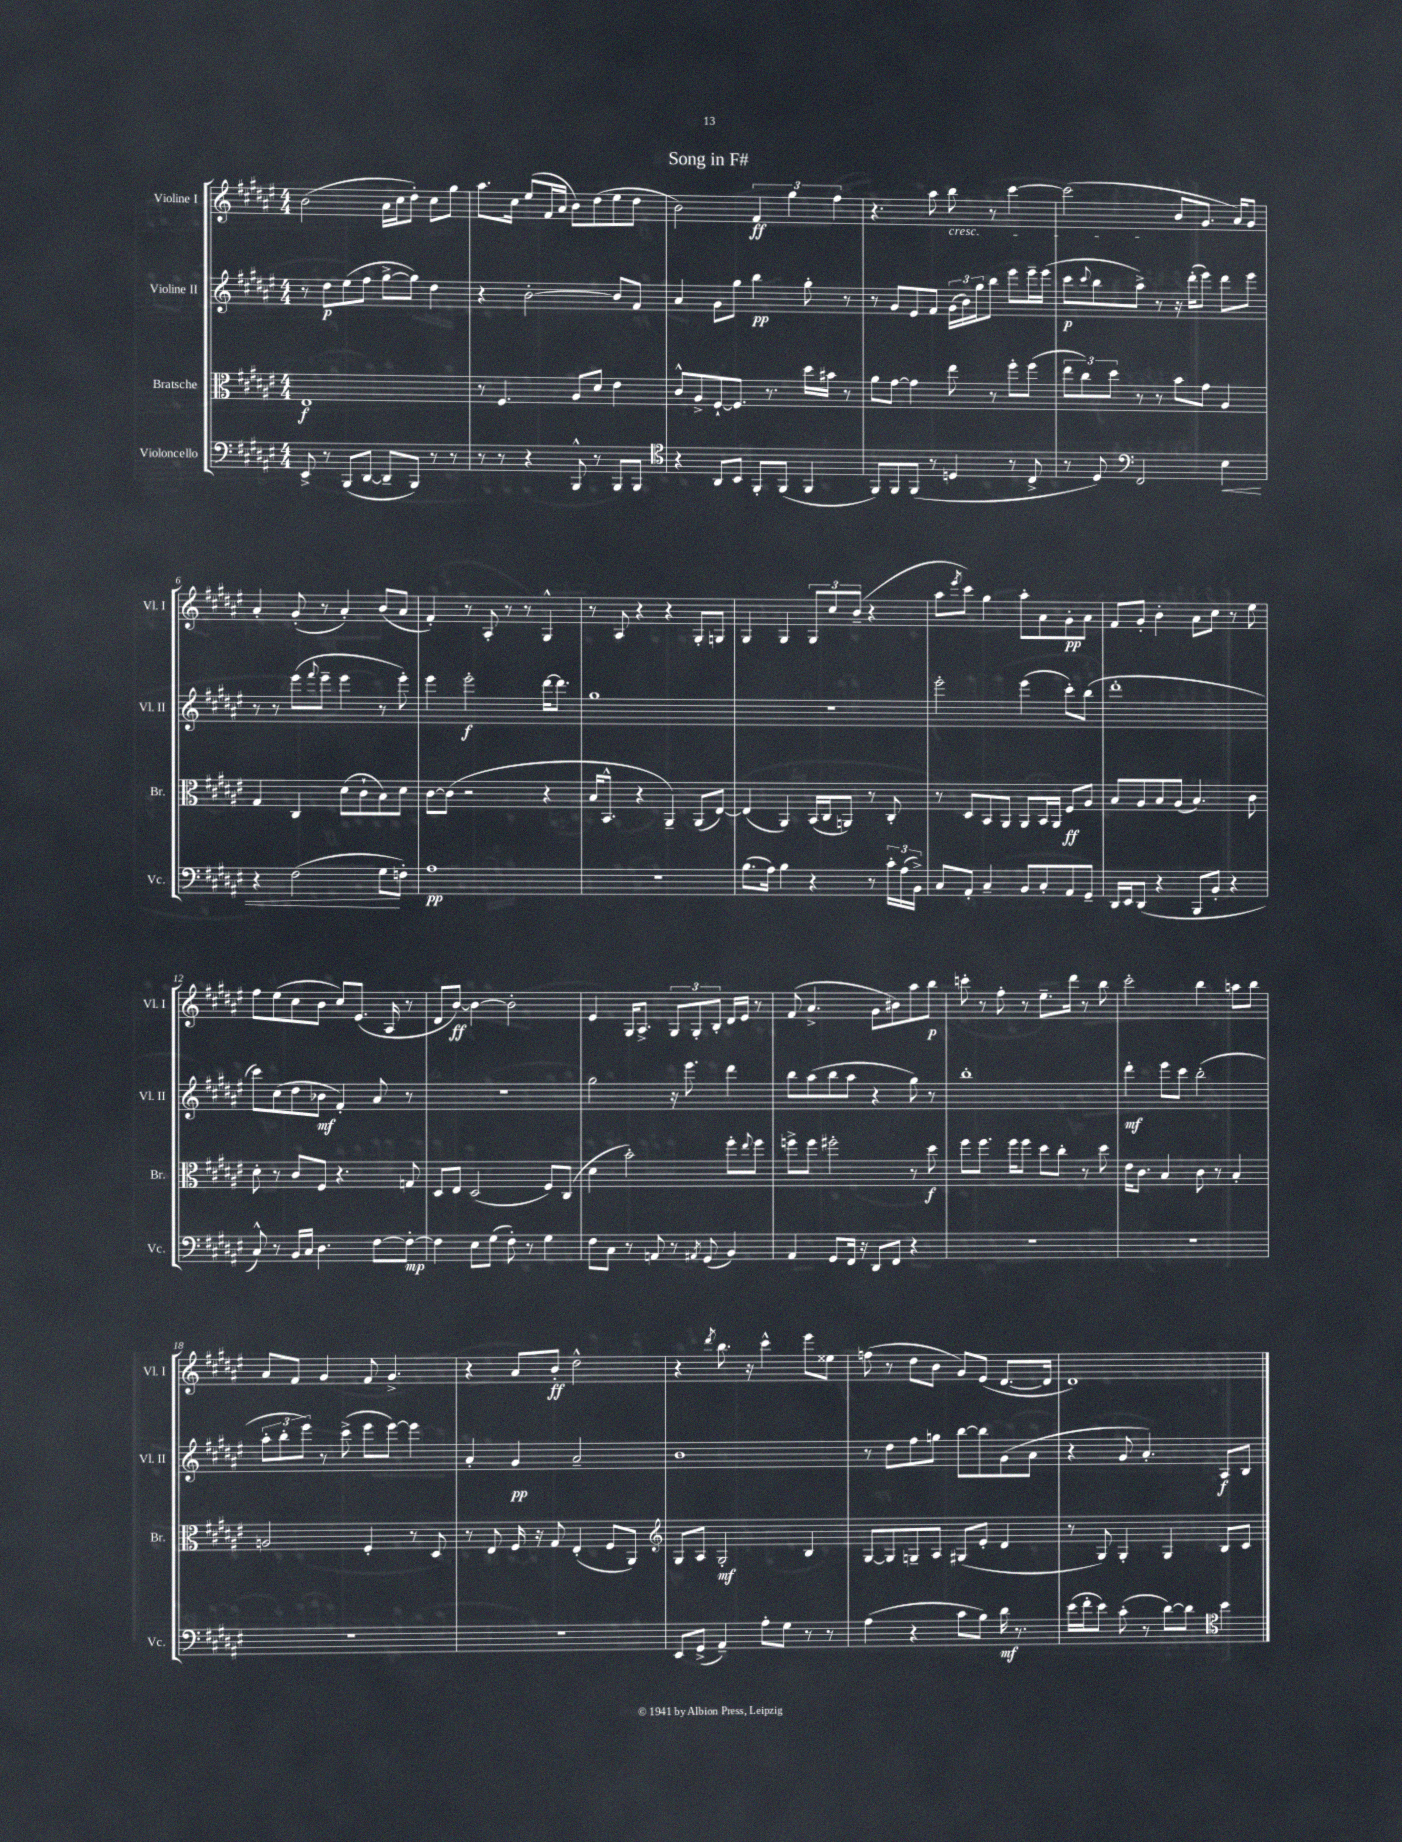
\header { title = "Song in F#" }
<<
\new StaffGroup <<
\new Staff = "s0" \with { instrumentName = "Violine I" shortInstrumentName = "Vl. I" } {
    \clef treble \key fis \major \numericTimeSignature \time 4/4
    b'2( ais'16 cis''16 dis''8-.) cis''8 gis''8 |
    ais''8. cis''16 eis''8( fis'16 ais'16 b'8) dis''8( eis''8 dis''8 |
    b'2) \tuplet 3/2 { fis'4\ff gis''4 fis''4 } |
    r4. ais''8 b''8\cresc r8 cis'''4~ |
    cis'''2\!( b'8 gis'8. ais'16) gis'8 |
    ais'4-. gis'8-.( r8 ais'4-.) b'8( ais'8 |
    fis'4-.) r8 ais8-. r8 r8 gis4-^ |
    r8 ais8 r4 r4 gis8-. g8 |
    gis4 gis4 \tuplet 3/2 { gis8 cis''8 b'8--( } r4 |
    ais''8 \acciaccatura { eis'''8 } cis'''8) gis''4 ais''8-. ais'8 gis'8-.\pp ais'8 |
    fis'8 gis'8-. b'4-. ais'8 cis''8 r8 eis''8 |
    fis''8 eis''8( cis''8 b'8 cis''8) eis'8.( ais16 r8 |
    dis'8 b'8~\ff) b'4~ b'2-. |
    eis'4 gis16 ais8.-> \tuplet 3/2 { gis8 gis8-. b8-. } dis'16 eis'16 r8 |
    fis'8( ais'4.-> gis'8 bis'8) ais''8 b''8\p |
    c'''8-. r8 fis''8-. r8 eis''8.-- dis'''16 r8 b''8 |
    cis'''2-. b''4 a''8 b''8 |
    ais'8 fis'8 gis'4 fis'8 gis'4.-> |
    r4 ais'8 b'8-.\ff dis''2-^ |
    r4 \acciaccatura { dis'''8 } b''8. r16 cis'''4-^ eis'''8 eisis''8 |
    f''8( r8 dis''8 b'8 gis'8) eis'8( dis'8.~ dis'16 |
    dis'1) \bar "|." |
}
\new Staff = "s1" \with { instrumentName = "Violine II" shortInstrumentName = "Vl. II" } {
    \clef treble \key fis \major \numericTimeSignature \time 4/4
    r8 dis''8\p eis''8( fis''8 gis''8~-> gis''8) dis''4 |
    r4 b'2~-. b'8 fis'8 |
    ais'4 gis'8 gis''8 b''4\pp gis''8-. r8 |
    r8 gis'8 eis'8 fis'8 \tuplet 3/2 { gis'16( b'16) gis''16 } b''8 eis'''8 eis'''16-- eis'''16( |
    cis'''8\p \appoggiatura { cis'''8 } b''8 ais''8->) r8 r16 dis'''16-.( eis'''8) dis'''8 eis'''8 |
    r8 r8 eis'''8( \appoggiatura { fis'''8 } eis'''8-- eis'''4 r8 eis'''8-.) |
    eis'''4 eis'''2-.\f dis'''16~ dis'''8. |
    gis''1 |
    R1 |
    eis'''2-. eis'''4( cis'''8-.) b''8( |
    dis'''1-. |
    cis'''8) cis''8( dis''8 bes'8\mf fis'4-.) ais'8 r8 |
    R1 |
    gis''2 r16 eis'''8. dis'''4 |
    b''8 ais''8( b''8 ais''8 r4 gis''8) r8 |
    b''1-. |
    dis'''4-.\mf eis'''8 cis'''8 b''2-.( |
    \tuplet 3/2 { ais''8-. b''8-. eis'''8) } r8 cis'''8->( eis'''8 eis'''8~) eis'''4 |
    ais'4-. gis'4\pp ais'2-- |
    b'1 |
    r8 dis''8 fis''8 g''8 b''8~ b''8 gis'8( ais'8 |
    r4 gis'8 ais'4.-.) ais8\f b8 \bar "|." |
}
\new Staff = "s2" \with { instrumentName = "Bratsche" shortInstrumentName = "Br." } {
    \clef alto \key fis \major \numericTimeSignature \time 4/4
    eis1\f |
    r8 fis4. ais8 dis'8 eis'4 |
    cis'8-^ ais8-> fis8~-! fis8. r8. dis''16 bis'16 r8 |
    ais'8 gis'8~ gis'4 eis''8 r8 fis''8-. fis''8( |
    \tuplet 3/2 { eis''8 cis''8) dis''8 } r8 r8 b'8 gis'8 ais4 |
    gis4 cis4 dis'8( cis'8-! b8) dis'8 |
    cis'8~ cis'8( r2 r4 |
    b16 b,8.-^ r4 ais,4--) ais,8( eis8~) |
    eis4( ais,4) b,16( cis16 a,8) r8 cis8-. |
    r8 dis8 b,8 ais,8 ais,8 b,16 ais,16 fis8\ff ais8 |
    b8 ais8 b8 ais8( b4.) cis'8 |
    dis'8-. r8 cis'8 fis8 r4. g8 |
    dis8 eis8 dis2( fis8) cis8( |
    dis'4 b'2-.) fis''8-. \appoggiatura { eis''8 } fis''8 |
    f''8-> f''8 fis''2-. r8 dis''8\f |
    fis''8 fis''8. fis''16 fis''8 dis''8 cis''8-. r8 dis''8 |
    eis'16 cis'8. b4 cis'8 r8 b4-. |
    a2 fis4-. r8 dis8 |
    r8 eis8 fis16 r16 gis8 eis4-.( fis8 ais,8) |
    \clef treble gis8 ais8 gis2-.\mf b4 |
    gis8~ gis8 g8-- ais8 gis8( eis'8-. dis'4 |
    r8 gis8) gis4-. gis4 b8 cis'8 \bar "|." |
}
\new Staff = "s3" \with { instrumentName = "Violoncello" shortInstrumentName = "Vc." } {
    \clef bass \key fis \major \numericTimeSignature \time 4/4
    eis,8-> r8 b,,8( dis,8~ dis,8-- b,,8) r8 r8 |
    r8 r8 r4 b,,8-^ r8 b,,8 b,,8 |
    \clef tenor r4 ais,8 b,8 fis,8-. fis,8( fis,4 |
    fis,8) fis,8 fis,8( r8 d4 r8 cis8-> |
    r8 dis8) \clef bass fis,2 eis4\< |
    r4 fis2( gis8\! f8-.) |
    ais1\pp |
    r1 |
    b8.( ais16) b4 r4 r8 \tuplet 3/2 { cis'16-. ais16( b,16->) } |
    cis8 ais,8-. cis4-- b,8 cis8-. ais,8 gis,8-- |
    dis,16 eis,16 dis,8( r4 b,,8 b,8-. r4 |
    cis8-^) r8 b,16 cis16 dis4. fis8~ fis8~-.\mp |
    fis4 eis8 gis8( fis8-.) r8 gis4 |
    fis8 cis8 r8 a,8 r8 \acciaccatura { ais,8 } gis,8( b,4) |
    ais,4 gis,8 fis,16 r16 dis,8 fis,8 r4 |
    R1 |
    R1 |
    R1 |
    R1 |
    eis,8 gis,8->( ais,4--) ais8-. gis8 r8 r8 |
    ais4( r4 cis'8 b8) dis'16\mf r8. |
    eis'16( fis'16-. eis'8) cis'8-.( r8 dis'8~) dis'8 \clef tenor b'4 \bar "|." |
}
>>
>>
